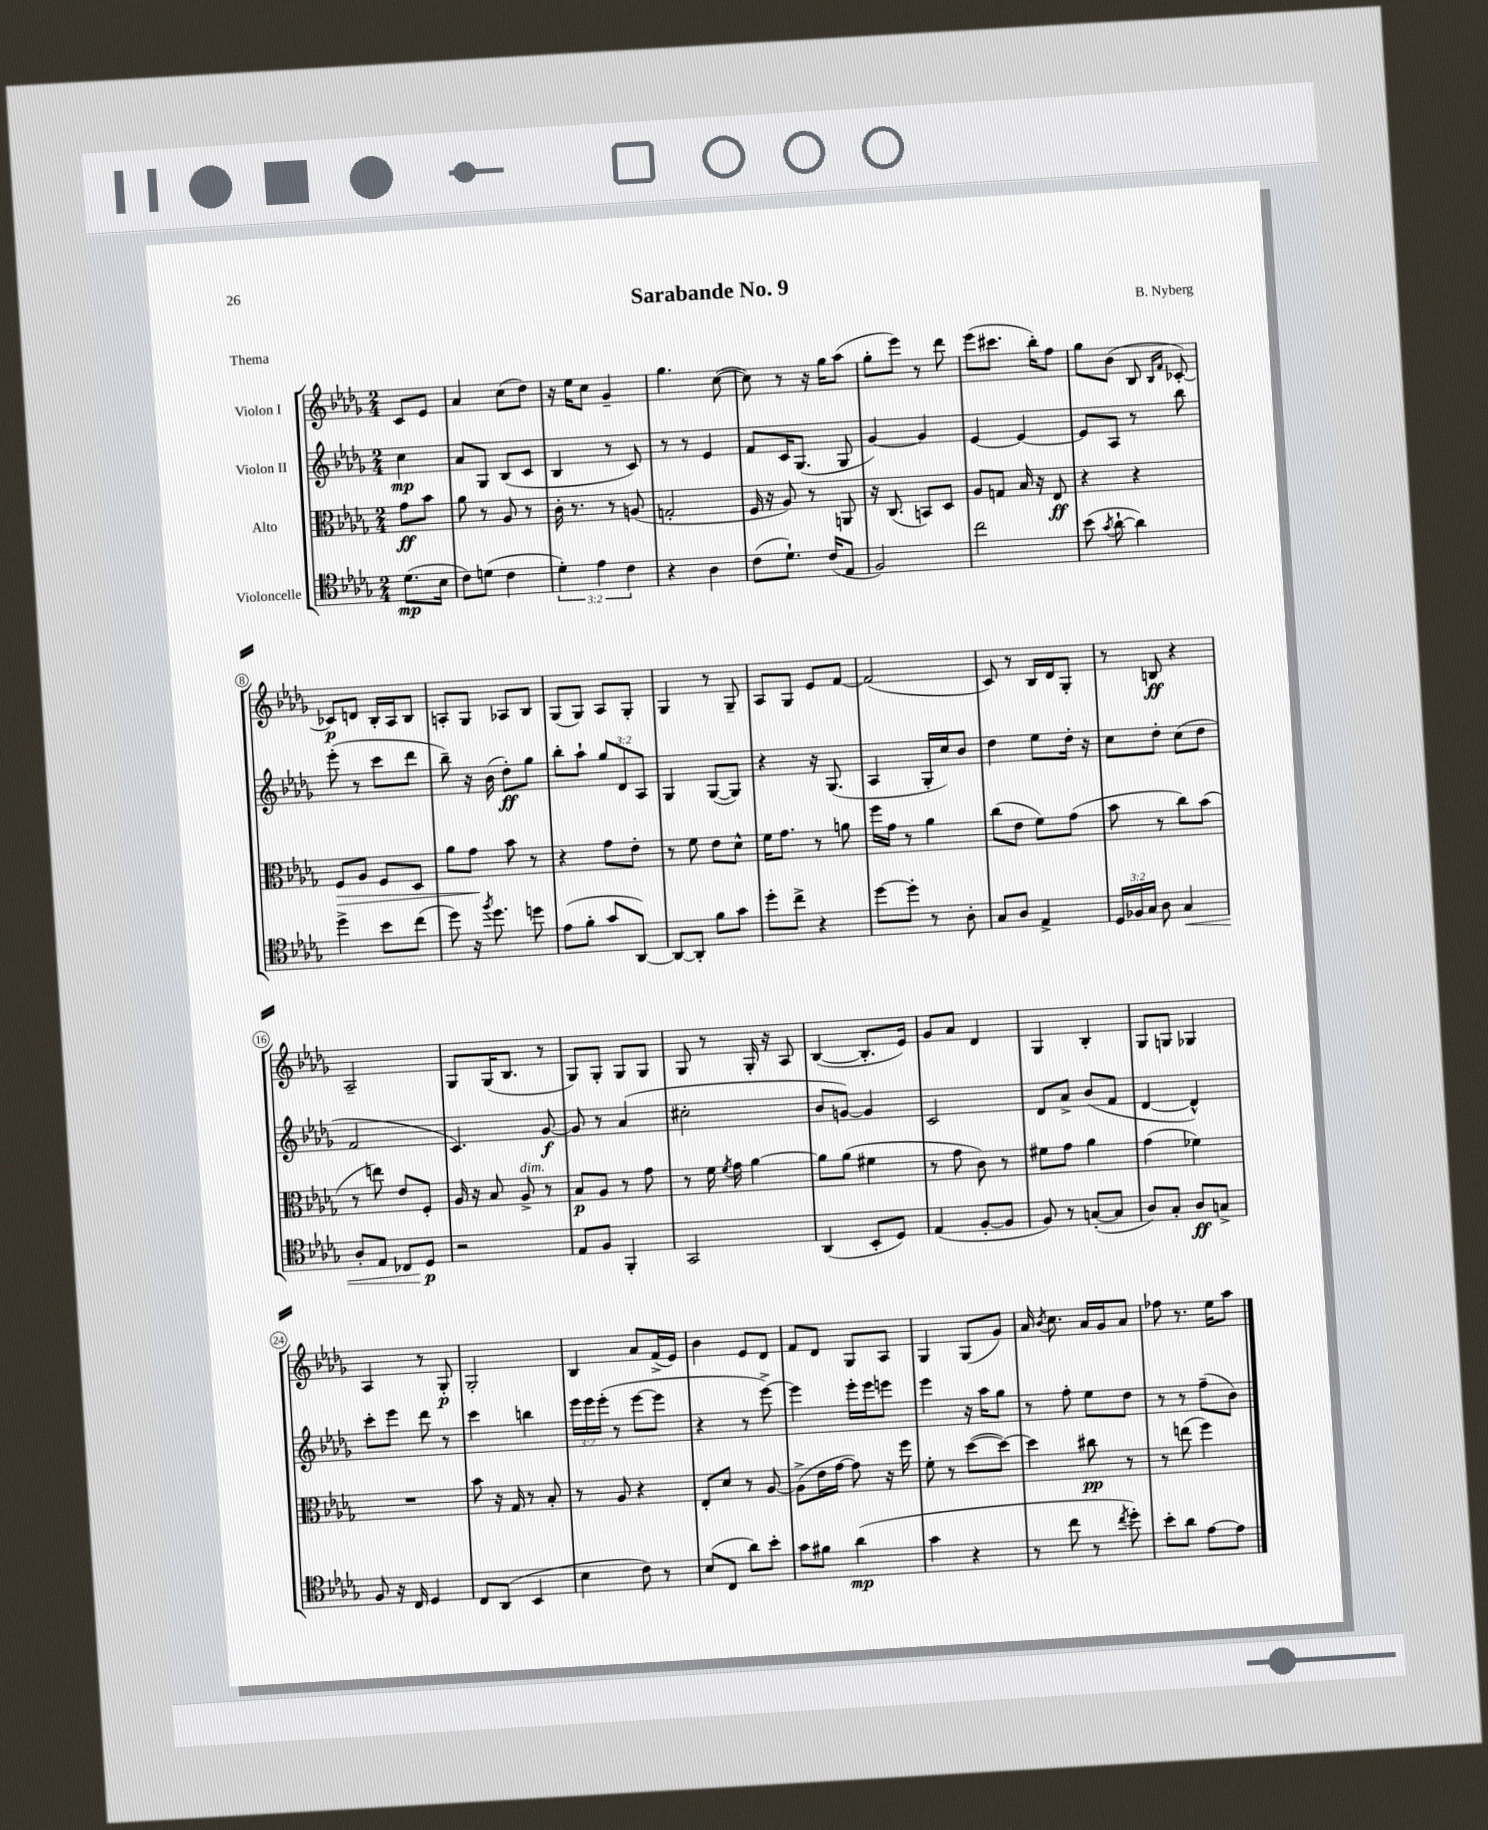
\header { title = "Sarabande No. 9" composer = "B. Nyberg" piece = "Thema" }
<<
\new StaffGroup <<
\new Staff = "s0" \with { instrumentName = "Violon I" } {
    \clef treble \key des \major \numericTimeSignature \time 2/4 \partial 4
    \autoBeamOff c'8[ ees'8] |
    aes'4 c''8[( des''8]) |
    r16 ees''16[ c''8] ges'4-- |
    ges''4. c''8~( |
    c''8) r8 r16 ges''16[ aes''8]( |
    ges''8[-. ees'''8]) r8 des'''8 |
    ees'''8[( cis'''8.] bes''16[-.) f''8] |
    ges''8[ bes'8]( bes8 \grace { bes16[ f'16] } ces'8~-.) |
    ces'8[\p d'8] bes16[-. aes16 bes8] |
    a8[-. ges8] aes8[ bes8] |
    ges8[( ges8]) aes8[ ges8]-. |
    ges4 r8 ges8-- |
    aes8[ ges8] ees'8[ f'8]~ |
    f'2( |
    c'8) r8 bes16[ des'16 ges8]-. |
    r8 b8\ff r4 |
    aes2-- |
    ges8[ ges16( bes8.] r8 |
    ges8[) ges8]-. ges8[ ges8] |
    ges8 r8 ges16-. r16 aes8 |
    bes4~( bes8.[-. ees'16]) |
    ges'8[ aes'8] des'4 |
    ges4 bes4-. |
    ges8[ g8] ges4 |
    aes4 r8 ges8-.\p |
    ges2-. |
    bes4 aes'8[ f'16->( ees'16]) |
    bes'4 ees'8[ des'8] |
    f'8[ des'8] ges8[ aes8] |
    ges4 ges8[( ges'8]) |
    aes'16 \acciaccatura { bes'8 } c''8. aes'16[ ges'16 aes'8] |
    fes''8 r8. ees''16[ aes''8] \bar "|." |
}
\new Staff = "s1" \with { instrumentName = "Violon II" } {
    \clef treble \key des \major \numericTimeSignature \time 2/4 \override Staff.TupletNumber.text = #tuplet-number::calc-fraction-text \partial 4
    \autoBeamOff c''4\mp |
    aes'8[ ges8] bes8[( c'8] |
    bes4 r8 c'8) |
    r8 r8 ees'4 |
    f'8[ c'16 ges8.]( ges8 |
    ges'4~) ges'4 |
    ees'4~ ees'4~ |
    ees'8[ aes8] r8 bes''8 |
    ees'''8-.( r8 c'''8[ des'''8] |
    bes''8--) r16 bes'16( des''8[-.\ff) ges''8] |
    bes''8[-. aes''8]-! \tuplet 3/2 { ges''8[ des'8 aes8] } |
    ges4 ges8[~( ges8]) |
    r4 r16 ges8.( |
    aes4 ges16[-. c''16) bes'8] |
    des''4 ees''8[ des''16]-. r16 |
    c''8[ des''8]-. c''8[( des''8] |
    f'2 |
    c'4.) ges'8~\f |
    ges'8 r8 aes'4( |
    cis''2-. |
    bes'8[ g'8]~) g'4 |
    c'2 |
    des'8[ aes'8]-> bes'8[( f'8] |
    des'4~ des'4-^) |
    c'''8[-. ees'''8] des'''8 r8 |
    c'''4 b''4 |
    \tuplet 3/2 { ees'''16[ ees'''16 ees'''16]-.( } r8 ees'''8[~ ees'''8] |
    r4 r8 ees'''8~->) |
    ees'''4 ees'''16[-. ees'''16 e'''8] |
    ees'''4 r16 aes''16[ ges''8] |
    r8 f''8-. ees''8[ des''8] |
    r8 r8 f''8[--( bes'8]) \bar "|." |
}
\new Staff = "s2" \with { instrumentName = "Alto" } {
    \clef alto \key des \major \numericTimeSignature \time 2/4 \partial 4
    \autoBeamOff ges'8[\ff bes'8] |
    aes'8 r8 aes8 r8 |
    c'16-. r8. r8 a8( |
    g2-. |
    f16 r16 aes8) r8 a,8 |
    r16 c8.( b,8[) des8] |
    aes8[ g8] bes16 r16 ees8\ff |
    r4 r4 |
    f8[\> aes8] f8[ des8] |
    aes'8[ ges'8]\! bes'8 r8 |
    r4 ges'8[ ees'8]-. |
    r8 f'8 ees'8[ des'8]-^ |
    f'16[ ges'8.] r8 a'8 |
    f''16[ ges'16] r8 aes'4 |
    c''8[( ees'8] f'8[) ges'8]( |
    bes'8 r8 c''8[) bes'8]( |
    r8 e''8) ees'8[ f8]-. |
    aes16 r16 bes8 aes8->^\markup { \italic "dim." } r8 |
    bes8[\p aes8] r8 ges'8 |
    r8 f'16 \acciaccatura { f'8 } ges'16 aes'4~ |
    aes'8[ aes'8]( fis'4 |
    r8 ges'8 c'8) r8 |
    fis'8[ ges'8] aes'4 |
    ges'4( fes'4) |
    R2 |
    bes'8 r16 ges16 r8 bes8-. |
    r8 aes8 r4 |
    ees8[-. des'8] r8 aes8~ |
    aes8[->( ees'16 ges'16]~ ges'8) r16 f''16 |
    f'8-. r8 des''8[~( des''8]~) |
    des''4 cis''8\pp r8 |
    r8 e''8( f''4) \bar "|." |
}
\new Staff = "s3" \with { instrumentName = "Violoncelle" } {
    \clef tenor \key des \major \numericTimeSignature \time 2/4 \override Staff.TupletNumber.text = #tuplet-number::calc-fraction-text \partial 4
    \autoBeamOff des'8.[\mp( bes16] |
    c'8[) d'8]( c'4 |
    \tuplet 3/2 { des'4-.) ees'4 c'4 } |
    r4 aes4 |
    c'8[( des'8.]-!) c'16[( ees8] |
    f2) |
    c''2 |
    bes'8( \acciaccatura { ges'8 } aes'8~-! aes'4) |
    des''4-> bes'8[ c''8]( |
    des''8) r16 \acciaccatura { f''8 } des''8. d''8 |
    ees'8[( f'8]-. ges'8[ aes,8]~) |
    aes,8[~ aes,8]-. f'8[ ges'8] |
    des''8[-. c''8]-> r4 |
    des''8[~ des''8]-. r8 aes8-. |
    ges8[ aes8] ees4-> |
    \tuplet 3/2 { des16[ fes16 ges16] } aes8 ges4\< |
    aes8[-. ees8] ces8[ des8]\p\! |
    r2 |
    ees8[ f8] f,4-. |
    ges,2 |
    aes,4( bes,8[-. des8]) |
    ees4( f8[~-. f8] |
    f8) r8 g8[~-.( g8] |
    aes8[) ges8]-. aes8[\ff g8]-> |
    f8 r16 c16 des4 |
    c8[ aes,8]( bes,4 |
    bes4 c'8) r8 |
    bes8[( c8] aes'8[) bes'8]-. |
    ges'8[ fis'8] aes'4\mp( |
    ges'4 r4 |
    r8 c''8 r8 \acciaccatura { c''8 } des''8-.) |
    bes'8[-. aes'8] ees'8[~ ees'8] \bar "|." |
}
>>
>>
\layout { \context { \Score \override BarNumber.stencil = #(make-stencil-circler 0.1 0.3 ly:text-interface::print) } }
